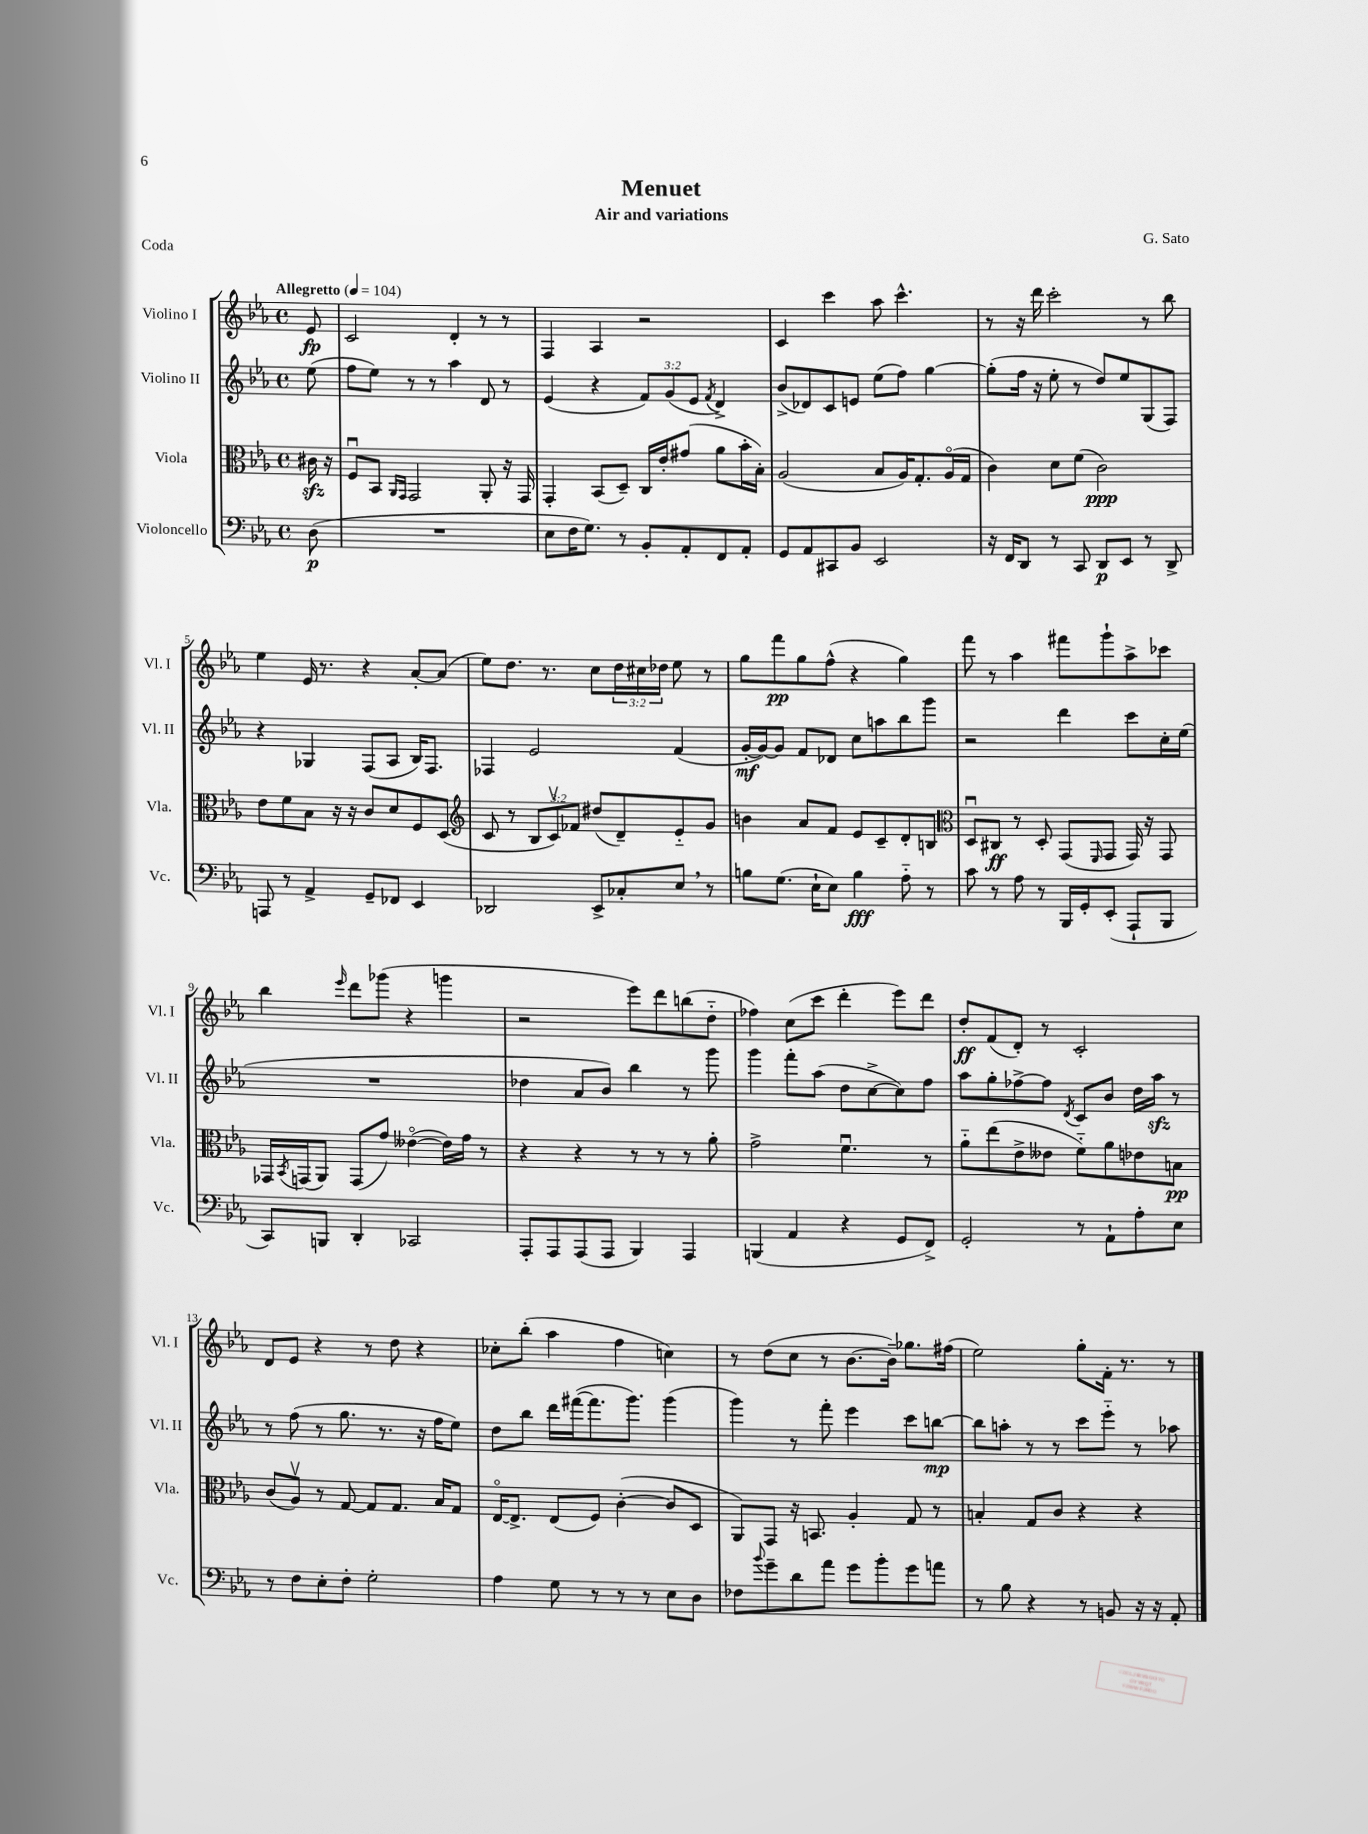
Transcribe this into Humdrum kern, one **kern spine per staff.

**kern	**dynam	**kern	**dynam	**kern	**dynam	**kern	**dynam
*part4	*part4	*part3	*part3	*part2	*part2	*part1	*part1
*staff4	*staff4	*staff3	*staff3	*staff2	*staff2	*staff1	*staff1
*I"Violoncello	*	*I"Viola	*	*I"Violino II	*	*I"Violino I	*
*I'Vc.	*	*I'Vla.	*	*I'Vl. II	*	*I'Vl. I	*
*clefF4	*	*clefC3	*	*clefG2	*	*clefG2	*
*k[b-e-a-]	*	*k[b-e-a-]	*	*k[b-e-a-]	*	*k[b-e-a-]	*
*M4/4	*	*M4/4	*	*M4/4	*	*M4/4	*
*met(c)	*	*met(c)	*	*met(c)	*	*met(c)	*
*MM104	*	*MM104	*	*MM104	*	*MM104	*
=	=	=	=	=	=	=	=
!	!	!	!	!	!	!LO:TX:a:B:t=Allegretto	!
(8D\	p	16c#Xzz\	.	(8ee-\	.	8e-/	fp
.	.	16r	.	.	.	.	.
=1	=1	=1	=1	=1	=1	=1	=1
1r	.	8Fu/L	.	8ff\L	.	2c/	.
.	.	8BB-/J	.	8ee-\J)	.	.	.
.	.	16qqAA-/LL	.	.	.	.	.
.	.	16qqGG/JJ	.	.	.	.	.
.	.	2GG/	.	8r	.	.	.
.	.	.	.	8r	.	.	.
.	.	.	.	4aa-\	.	4d'/	.
.	.	8AA-'/	.	8d/	.	8r	.
.	.	16r	.	8r	.	8r	.
.	.	16GG/	.	.	.	.	.
=2	=2	=2	=2	=2	=2	=2	=2
8E-\L	.	4GG'/	.	(4e-/	.	4F/	.
16F\K	.	.	.	.	.	.	.
8.G\J)	.	.	.	.	.	.	.
.	.	(8BB-/L	.	4r	.	4A-/	.
8r	.	8D~/J)	.	.	.	.	.
8BB-'/L	.	16C/LL	.	12f/L)	.	2r	.
.	.	16e-'/J	.	.	.	.	.
.	.	.	.	(12g/	.	.	.
8AA-'/	.	(8g#X/J	.	.	.	.	.
.	.	.	.	12e-/J	.	.	.
.	.	.	.	8qf/	.	.	.
8FF/	.	8a-\L	.	4d^/)	.	.	.
8AA-'/J	.	16b-'\L	.	.	.	.	.
.	.	16B-'\JJ)	.	.	.	.	.
=3	=3	=3	=3	=3	=3	=3	=3
8GG/L	.	(2A-/	.	(8b-^/L	.	4c/	.
8AA-/	.	.	.	8d-X/)	.	.	.
8CC#X/	.	.	.	8c/	.	4ccc\	.
8BB-/J	.	.	.	8en/J	.	.	.
2EE-/	.	8B-/L	.	(8ee-\L	.	8aa-\	.
.	.	16A-/K)	.	8ff\J)	.	4.ccc^^\	.
.	.	8.G'/	.	.	.	.	.
.	.	.	.	[4gg\	.	.	.
.	.	(16A-/L	.	.	.	.	.
.	.	16G/JJ	.	.	.	.	.
=4	=4	=4	=4	=4	=4	=4	=4
16r	.	4c\)	.	(8gg'\L]	.	8r	.
16FF/KL	.	.	.	.	.	.	.
8DD/J	.	.	.	16ff\Jk	.	16r	.
.	.	.	.	16r	.	16ddd\	.
8r	.	8d\L	.	8ee-'\	.	2ccc'\	.
8CC/	.	(8f\J	.	8r	.	.	.
8DD/L	p	2c\)	ppp	8dd/L)	.	.	.
8EE-/J	.	.	.	8ee-/	.	.	.
8r	.	.	.	(8G/	.	8r	.
8DD^/	.	.	.	8F/J)	.	8bb-\	.
!!LO:LB:g=z
=5	=5	=5	=5	=5	=5	=5	=5
8AAAn/	.	8e-\L	.	4r	.	4ee-\	.
8r	.	8f\	.	.	.	.	.
4AA-^/	.	8B-\J	.	4G-X/	.	16e-/	.
.	.	.	.	.	.	8.r	.
.	.	16r	.	.	.	.	.
.	.	16r	.	.	.	.	.
8GG~/L	.	8c/L	.	(8F/L	.	4r	.
8FF-X/J	.	8d/	.	8A-/J	.	.	.
4EE-/	.	8F/	.	16B-/KL)	.	[8a-'/L	.
.	.	.	.	8.F/J	.	.	.
.	.	(8D/J	.	.	.	(8a-/J]	.
=6	=6	=6	=6	=6	=6	=6	=6
*	*	*clefG2	*	*	*	*	*
2DD-X/	.	8c/	.	4F-X/	.	8ee-\L)	.
.	.	8r	.	.	.	8.dd\J	.
.	.	12B-/L	.	2e-/	.	.	.
.	.	.	.	.	.	8.r	.
.	.	12cv/)	.	.	.	.	.
.	.	12f-X/J	.	.	.	.	.
8EE-^/L	.	(8dd#X/L	.	.	.	8cc\L	.
8C-X'/	.	8d~/)	.	.	.	24dd\L	.
.	.	.	.	.	.	24cc#X\	.
.	.	.	.	.	.	24dd-X\JJ	.
8E-,/J	.	8e-/	.	(4f/	.	8ee-\	.
8r	.	8g/J	.	.	.	8r	.
=7	=7	=7	=7	=7	=7	=7	=7
8Bn\L	.	4bn\	.	[16g'/LL	mf	8gg\L	.
.	.	.	.	16g/J_)	.	.	.
(8.G\J	.	.	.	8g/J]	.	8fff\	pp
.	.	8a-/L	.	8f/L	.	8gg\	.
16E-`\KL	.	.	.	.	.	.	.
8E-\J)	.	8f/J	.	8d-X/J	.	(8ff^^\J	.
4B\	fff	8e-/L	.	8cc\L	.	4r	.
.	.	8c~/	.	8aan\	.	.	.
8A-\	.	8d'/	.	8bb-\	.	4gg\)	.
8r	.	8Bn/J	.	8ggg\J	.	.	.
=8	=8	=8	=8	=8	=8	=8	=8
*	*	*clefC3	*	*	*	*	*
8c\	.	8Du/L	.	2r	.	8fff\	.
8r	.	8C#X/J	ff	.	.	8r	.
8A-\	.	8r	.	.	.	4aa-\	.
8r	.	8D'/	.	.	.	.	.
16BBB-/LL	.	(8GG/L	.	4ddd\	.	8fff#X\L	.
16GG'/J	.	.	.	.	.	.	.
.	.	16qqFF/	.	.	.	.	.
(8EE-'/J	.	8GG/J	.	.	.	8ggg`\	.
8AAA-`/L	.	16GG/)	.	8ccc\L	.	8aa-^\	.
.	.	16r	.	.	.	.	.
8BBB-/J	.	8GG/	.	16cc'\L	.	8ccc-X\J	.
.	.	.	.	(16ee-\JJ	.	.	.
!!LO:LB:g=z
=9	=9	=9	=9	=9	=9	=9	=9
8CC/L)	.	16GG-X/LL	.	1r	.	4bb-\	.
.	.	8qBB-/	.	.	.	.	.
.	.	(16GGn/J	.	.	.	.	.
8BBBn/J	.	8AA-/J)	.	.	.	.	.
.	.	.	.	.	.	16qqeee-/	.
4DD'/	.	(8GG/L	.	.	.	8ddd\L	.
.	.	8g/J)	.	.	.	(8ggg-X\J	.
2CC-X/	.	([4e--X\	.	.	.	4r	.
.	.	16e--\LL])	.	.	.	4gggn\	.
.	.	16g\JJ	.	.	.	.	.
.	.	8r	.	.	.	.	.
=10	=10	=10	=10	=10	=10	=10	=10
8AAA-'/L	.	4r	.	4dd-X\	.	2r	.
8AAA-/	.	.	.	.	.	.	.
(8AAA-/	.	4r	.	8a-/L	.	.	.
8AAA-/J	.	.	.	8b-/J)	.	.	.
4BBB-/)	.	8r	.	4bb-\	.	8eee-\L)	.
.	.	8r	.	.	.	8ddd\	.
4AAA-/	.	8r	.	8r	.	(8bbn\	.
.	.	8a-'\	.	8ggg\	.	8dd\J	.
=11	=11	=11	=11	=11	=11	=11	=11
(4BBBn/	.	2g^\	.	4ggg\	.	4ff-X\)	.
4AA-/	.	.	.	8fff'\L	.	(8cc\L	.
.	.	.	.	(8aa-\J	.	8ccc\J	.
4r	.	4.fu\	.	8dd\L	.	4ddd'\	.
.	.	.	.	[8cc^\	.	.	.
8GG/L	.	.	.	8cc\])	.	8eee-\L)	.
8FF^/J)	.	8r	.	8ff\J	.	8ddd\J	.
=12	=12	=12	=12	=12	=12	=12	=12
2GG'/	.	8a-\L	.	8aa-\L	.	8dd'/L	ff
.	.	(8ee-\	.	8gg'\	.	(8f/	.
.	.	8e-^\	.	[8ff-X^\	.	8d'/J)	.
.	.	8e--X\J	.	8ff-\J]	.	8r	.
.	.	.	.	8qd/	.	.	.
8r	.	8f\L)	.	8c/L	.	2c'/	.
8AA-`\L	.	8a-\	.	8b-/J	.	.	.
8A-'\	.	8e-X\	.	16dd\LL	.	.	.
.	.	.	.	16aa-zz\JJ	.	.	.
8E-\J	.	8Bn\J	pp	8r	.	.	.
!!LO:LB:g=z
=13	=13	=13	=13	=13	=13	=13	=13
8r	.	(8c/L	.	8r	.	8d/L	.
8F\L	.	8A-v/J)	.	(8ff\	.	8e-/J	.
8E-'\	.	8r	.	8r	.	4r	.
8F'\J	.	[8G/	.	8.gg\	.	.	.
2G'\	.	8G/L]	.	.	.	8r	.
.	.	.	.	8.r	.	.	.
.	.	8.G/J	.	.	.	8dd\	.
.	.	.	.	16r	.	4r	.
.	.	16B-/KL	.	16ff\KL	.	.	.
.	.	8G/J	.	8ee-\J)	.	.	.
=14	=14	=14	=14	=14	=14	=14	=14
4A-\	.	[16E-/KL	.	8dd\L	.	8cc-X'\L	.
.	.	8.E-^/J]	.	.	.	.	.
.	.	.	.	8bb-\J	.	(8bb-'\J	.
8G\	.	(8E-/L	.	16ddd\LL	.	4aa-\	.
.	.	.	.	([16fff#X\J	.	.	.
8r	.	8F/J)	.	8.fff#\]	.	.	.
8r	.	([4c'\	.	.	.	4ff\	.
.	.	.	.	8.ggg\J)	.	.	.
8r	.	.	.	.	.	.	.
8E-\L	.	8c/L]	.	(4ggg\	.	4ccn\)	.
8D\J	.	8D/J	.	.	.	.	.
=15	=15	=15	=15	=15	=15	=15	=15
8F-X\L	.	8AA-/L)	.	4ggg\)	.	8r	.
8qqb-/	.	.	.	.	.	.	.
8g~\	.	8GG/J	.	.	.	(8dd\L	.
8d\	.	16r	.	8r	.	8cc\J	.
.	.	8.BBn/	.	.	.	.	.
8a-\J	.	.	.	8fff'\	.	8r	.
8g\L	.	4A-'/	.	4eee-\	.	[8.b-\L	.
8b-'\	.	.	.	.	.	.	.
.	.	.	.	.	.	16b-~\Jk])	.
8g\	.	8G/	.	8ccc\L	.	8.gg-X\L	.
8an\J	.	8r	.	[8bbn\J	mp	.	.
.	.	.	.	.	.	(16ff#X\Jk	.
=16	=16	=16	=16	=16	=16	=16	=16
8r	.	4Bn'/	.	8bb\L]	.	2ee-\)	.
8B-\	.	.	.	8aan'\J	.	.	.
4r	.	8G/L	.	8r	.	.	.
.	.	8c/J	.	8r	.	.	.
8r	.	4r	.	8ccc\L	.	8gg'\L	.
8BBn/	.	.	.	8eee-\J	.	16f'\Jk	.
.	.	.	.	.	.	8.r	.
16r	.	4r	.	8r	.	.	.
16r	.	.	.	.	.	.	.
8AA-'/	.	.	.	8aa-X\	.	8r	.
==	==	==	==	==	==	==	==
*-	*-	*-	*-	*-	*-	*-	*-
